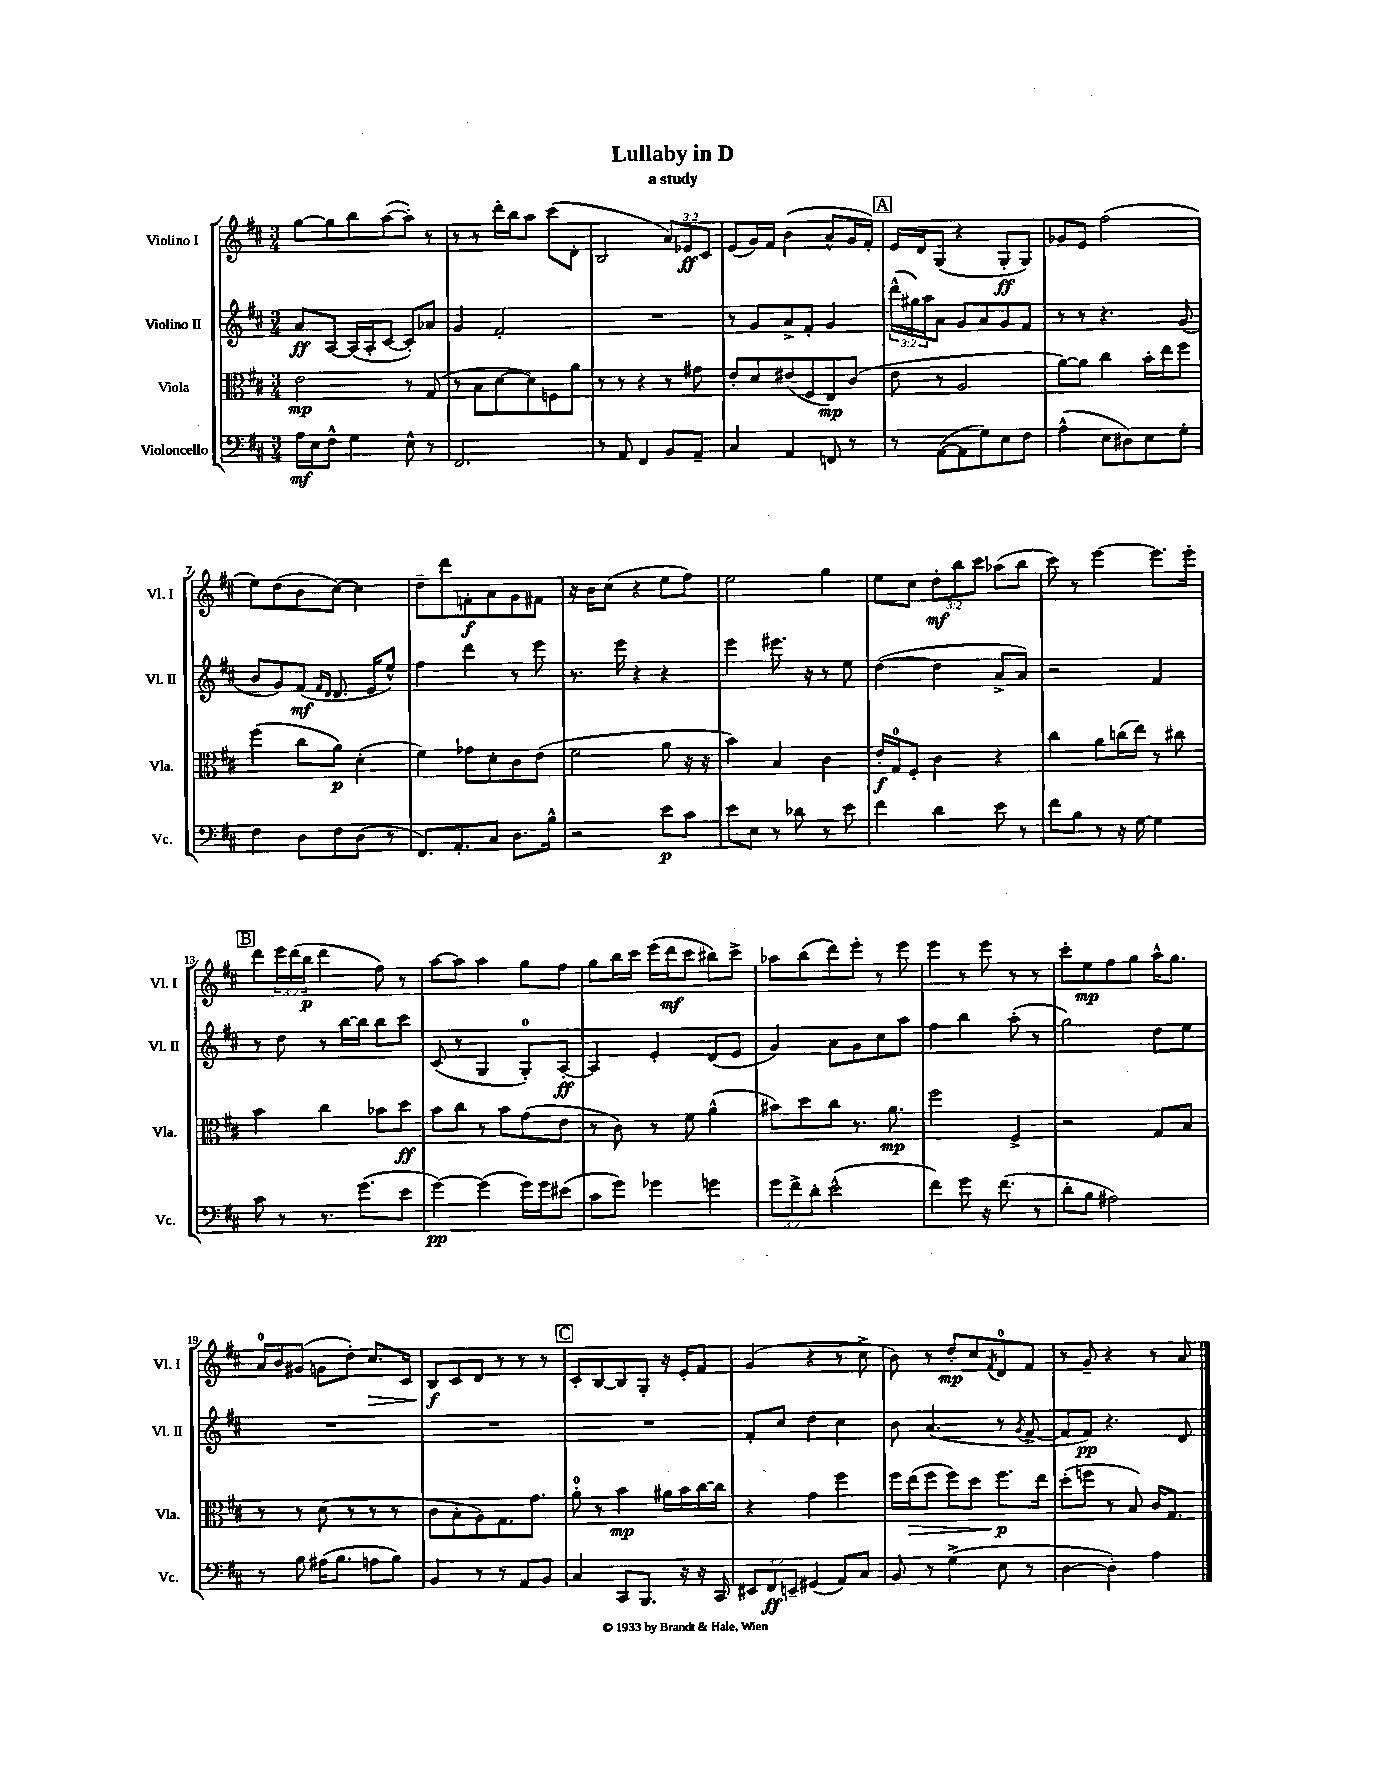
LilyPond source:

\header { title = "Lullaby in D" subtitle = "a study" }
<<
\new StaffGroup <<
\new Staff = "s0" \with { instrumentName = "Violino I" shortInstrumentName = "Vl. I" } {
    \clef treble \key d \major \numericTimeSignature \time 3/4 \override Staff.TupletNumber.text = #tuplet-number::calc-fraction-text
    g''8~ g''8 b''8 a''8~( a''8-.) r8 |
    r8 r8 d'''16-. b''16 a''8 cis'''8( d'8-. |
    b2 \tuplet 3/2 { a'8) ees'8\ff cis'8 } |
    e'8( g'16) fis'16 b'4( a'8-^ g'16 fis'16-.) |
    \mark \markup { \box "A" } e'16 d'16 g8( r4 g8-.\ff g8) |
    ges'8 e'8 fis''2( |
    e''8) d''8( b'8 cis''8~) cis''4 |
    d''8-- d'''8 f'8-.\f a'8 g'8 fis'8 |
    r16 b'16 cis''8( r4 e''8 fis''8) |
    e''2 g''4 |
    e''8 cis''8 \tuplet 3/2 { d''8-.\mf b''8 cis'''8 } aes''8( b''8 |
    cis'''8) r8 e'''4~ e'''8. e'''16-. |
    \mark \markup { \box "B" } d'''8 \tuplet 3/2 { e'''16 d'''16( b''16\p } d'''4 fis''8) r8 |
    a''8~ a''8 a''4 g''8 fis''8 |
    g''8 b''16 cis'''16 e'''16( d'''16\mf cis'''8 bis''8) cis'''8-> |
    aes''8 b''8( d'''8) e'''8-. r8 e'''8 |
    e'''4 r8 e'''8 r8 r8 |
    cis'''8-. e''8\mp fis''8 g''8 a''16-^ g''8. |
    a'16-0 b'16 gis'8( g'8 d''8-.) cis''8.\> cis'16 |
    b8\f\! cis'8 d'8 r8 r8 r8 |
    \mark \markup { \box "C" } cis'8-. b8~ b8 g8-. r16 e'16-. fis'8 |
    g'4( r4 r8 cis''8-> |
    b'8) r8 d''8-.\mp cis''8 \acciaccatura { fis'8 } d'8-0 fis'8 |
    r8 g'8-- r4 r8 a'8 \bar "|." |
}
\new Staff = "s1" \with { instrumentName = "Violino II" shortInstrumentName = "Vl. II" } {
    \clef treble \key d \major \numericTimeSignature \time 3/4 \override Staff.TupletNumber.text = #tuplet-number::calc-fraction-text
    a'8\ff a8~ a16( a16-. cis'8~ cis'8-.) aes'8 |
    g'4 fis'2-. |
    R2. |
    r8 g'8 a'8-> fis'8-. g'4 |
    \mark \markup { \box "A" } \tuplet 3/2 { d'''16-^( gis''16) a''16 } a'8 g'8 a'8 g'8 fis'8 |
    r8 r8 r4. g'8( |
    b'8 g'8) fis'8\mf( \grace { fis'16 d'16 } d'8. e'16 e''8-^) |
    fis''4 d'''4 r8 e'''8 |
    r8. e'''16 r4 r4 |
    e'''4 eis'''8. r16 r8 e''8 |
    d''4~( d''4 a'8-> a'8) |
    r2 fis'4 |
    \mark \markup { \box "B" } r8 d''8 r8 b''16~ b''16 b''8 cis'''8 |
    cis'8( r8 g4 g8-0-.) a8~-.\ff |
    a4 e'4-. d'8( e'8 |
    g'4) a'8 g'8 cis''8 a''8 |
    fis''4 b''4 a''8-.( r8 |
    g''2) d''8 e''8 |
    R2. |
    R2. |
    \mark \markup { \box "C" } R2. |
    fis'8-. cis''8 d''4 cis''4 |
    b'8 a'4.( r8 \acciaccatura { g'8 } fis'8~-> |
    fis'8 fis'8\pp) r4. d'8 \bar "|." |
}
\new Staff = "s2" \with { instrumentName = "Viola" shortInstrumentName = "Vla." } {
    \clef alto \key d \major \numericTimeSignature \time 3/4
    e'2\mp r8 g8( |
    r8 b8 d'8~ d'8) f8 a'8 |
    r8 r8 r4 r8 gis'8 |
    e'8-. d'8 eis'8( fis8 e8\mp) cis'8( |
    \mark \markup { \box "A" } e'8 r8 a2 |
    a'8~) a'8 cis''4 b'16-. e''16 fis''8 |
    fis''4( cis''8 a'8\p) d'4-.( |
    fis'4) ges'8 d'8-. cis'8 e'8( |
    fis'2 a'8 r16 r16 |
    b'4) b4 cis'4 |
    e'16-.\f g16-0 fis8-. cis'4 r4 |
    cis''4 a'8 c''16( e''16) r8 cis''8 |
    \mark \markup { \box "B" } b'4 cis''4 bes'8 d''8\ff |
    b'8 cis''8 r8 b'8 g'8( e'8 |
    r8 cis'8) r8 fis'8 a'4-^( |
    bis'8) d''8 cis''8 r8. a'8.\mp |
    fis''2 fis4-> |
    r2 g8 b8 |
    r8 r8 d'8( r8 r8 r8 |
    cis'8 b8-. a8) g8. g'8. |
    \mark \markup { \box "C" } a'8-0-. r8 b'4\mp ais'16 b'16 cis''16~ cis''16 |
    r4 g'4 fis''4 |
    fis''16 e''16\>( fis''8 fis''8) d''8 fis''8.\p\! e''16 |
    d''8-.( f''8 r8 b8) cis'16 g8. \bar "|." |
}
\new Staff = "s3" \with { instrumentName = "Violoncello" shortInstrumentName = "Vc." } {
    \clef bass \key d \major \numericTimeSignature \time 3/4 \override Staff.TupletNumber.text = #tuplet-number::calc-fraction-text
    a16\mf e16 fis8-^ g4 e8-^ r8 |
    fis,2. |
    r8 a,8 fis,4 b,8 a,8-- |
    cis4 a,4 f,8 r8 |
    \mark \markup { \box "A" } r8 a,8~( a,8 g8) e8 fis8 |
    a4-^( e8 dis8) e8 g8-. |
    fis4 d8 fis8 d8( r8 |
    fis,8.) a,8.-. cis8 d8. b16-^ |
    r2 e'8\p cis'8 |
    e'8 e8 r8 des'8 r8 e'8 |
    fis'4 d'4 e'8 r8 |
    fis'8 b8 r8 r16 g16~ g4 |
    \mark \markup { \box "B" } cis'8 r8 r8. g'8.( e'8 |
    g'4~\pp) g'4( g'16) g'16 eis'8( |
    cis'8 g'8) ges'4 g'4 |
    \tuplet 3/2 { g'8 fis'8-> d'8-. } e'2-^( |
    fis'4) g'8 r16 fis'8.( r8 |
    d'8-. b8 ais2) |
    r8 b8 ais16( b8. a8 b8) |
    b,4 r8 r8 a,8 b,8 |
    \mark \markup { \box "C" } cis4 cis,8 b,,8. r16 r16 cis,16 |
    \tuplet 3/2 { eis,8 fis,8\ff e,8-- } gis,4( a,8) cis8 |
    b,8 r8 g4->( e8 r8 |
    d4~ d4-.) a4 \bar "|." |
}
>>
>>
